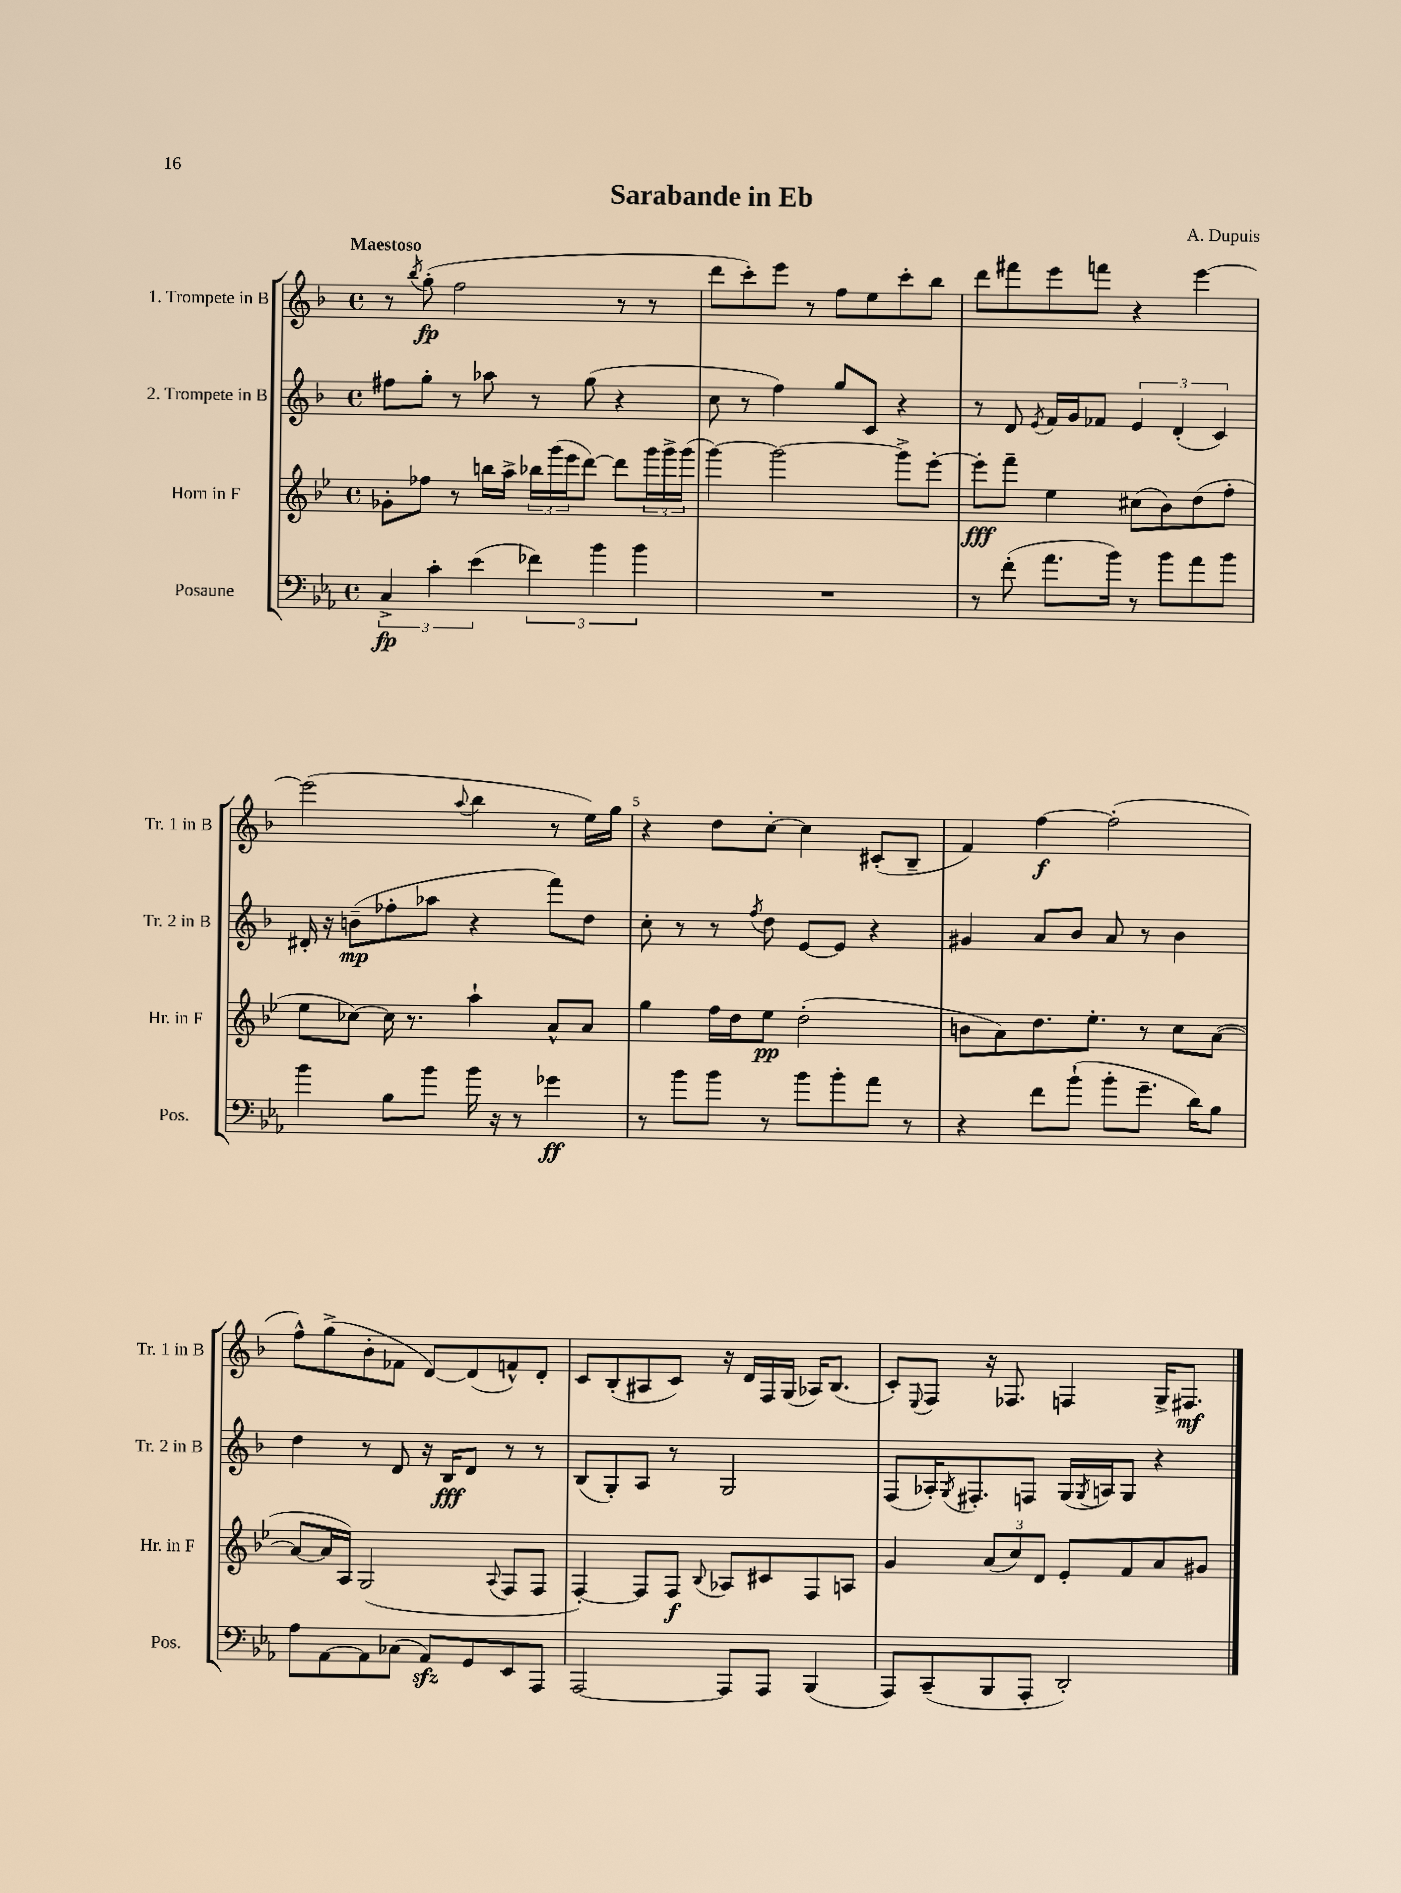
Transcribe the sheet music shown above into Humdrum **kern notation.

**kern	**kern	**kern	**kern
*staff4	*staff3	*staff2	*staff1
*clefF4	*clefG2	*clefG2	*clefG2
*k[b-e-a-]	*k[b-e-]	*k[b-]	*k[b-]
*M4/4	*M4/4	*M4/4	*M4/4
*met(c)	*met(c)	*met(c)	*met(c)
6C^	8g-'	8ff#	8r
.	.	.	8qbb-
.	8ff-	8gg'	(8gg'
6c'	.	.	.
.	8r	8r	2ff
(6e-	.	.	.
.	16bb	8aa-	.
.	16aa^	.	.
6f-)	24bb-	8r	.
.	(24ggg	.	.
.	24eee-	.	.
.	[8ddd)	(8gg	.
6b-	.	.	.
.	8ddd]	4r	8r
6b-	.	.	.
.	24ggg	.	8r
.	24ggg^	.	.
.	(24ggg	.	.
=	=	=	=
1r	[4ggg)	8cc	8ddd
.	.	8r	8ccc')
.	2ggg_	4ff)	8eee
.	.	.	8r
.	.	8gg	8ff
.	.	8c	8ee
.	8ggg^]	4r	8ccc'
.	[8eee-'	.	8bb-
=	=	=	=
8r	8eee-']	8r	8ddd
(8f'	8fff~	8d	8fff#
.	.	8qe	.
8.a-	4ee-	16f	8eee
.	.	16g	.
.	.	8f-	8fff
16b-)	.	.	.
8r	(8cc#	6e	4r
8b-	8b-)	.	.
.	.	(6d'	.
8a-	(8dd	.	[4eee
.	.	6c)	.
8b-	8ff'	.	.
=	=	=	=
4b-	8ee-	16d#'	(2eee]
.	.	16r	.
.	[8cc-)	(8b~	.
8B-	16cc-]	8ff-'	.
.	8.r	.	.
8b-	.	8aa-	.
.	.	.	8qqaa
16b-	4aa`	4r	4bb-
16r	.	.	.
8r	.	.	.
4g-	8a^^	8fff)	8r
.	8a	8dd	16ee)
.	.	.	16gg
=	=	=	=
8r	4gg	8cc'	4r
8b-	.	8r	.
8b-	16ff	8r	8dd
.	16dd	.	.
.	.	8qff	.
8r	8ee-	8dd	[8cc'
8b-	(2dd'	[8e	4cc]
8b-'	.	8e]	.
8a-	.	4r	(8c#'
8r	.	.	8B-~
=	=	=	=
4r	8b	4g#	4f)
.	8a)	.	.
8f	8.dd	8a	[4ff
(8b-`	.	8b-	.
.	8.ee-'	.	.
8b-'	.	8a	(2ff']
8.g~	8r	8r	.
.	8cc	4b-	.
16d)	.	.	.
8B-	([8a	.	.
=	=	=	=
8A-	8a_	4dd	8ff^^)
[8AA-	16a]	.	(8gg^
.	16A)	.	.
8AA-]	(2G	8r	8b-'
(8C-	.	8d	8f-
8AA-)	.	16r	[8d)
.	.	16B-	.
8GG	.	8d	(8d]
.	8qqA	.	.
8EE-	8F	8r	8f^^)
8AAA-	8F	8r	8d'
=	=	=	=
[2AAA-	[4F')	(8B-	8c
.	.	8G')	(8B-'
.	8F]	8A	8A#
.	8F	8r	8c)
.	8qqB-	.	.
8AAA-]	8A-	2G	16r
.	.	.	16d
8AAA-	8c#	.	16F
.	.	.	(16G
(4BBB-	8F	.	16A-)
.	.	.	(8.B-
.	8A	.	.
=	=	=	=
8AAA-)	4g	(8F	8c')
.	.	.	8qqE
(8CC~	.	16A-')	8F
.	.	8qG	.
.	.	8.F#'	.
8BBB-	(12a	.	16r
.	.	.	8.F-
.	12cc)	.	.
8AAA-'	.	8F	.
.	12d	.	.
2DD')	8e-'	(16G	4F
.	.	8qG	.
.	.	16A)	.
.	8f	8G	.
.	8a	4r	16G^
.	.	.	8.F#
.	8g#	.	.
==	==	==	==
*-	*-	*-	*-
